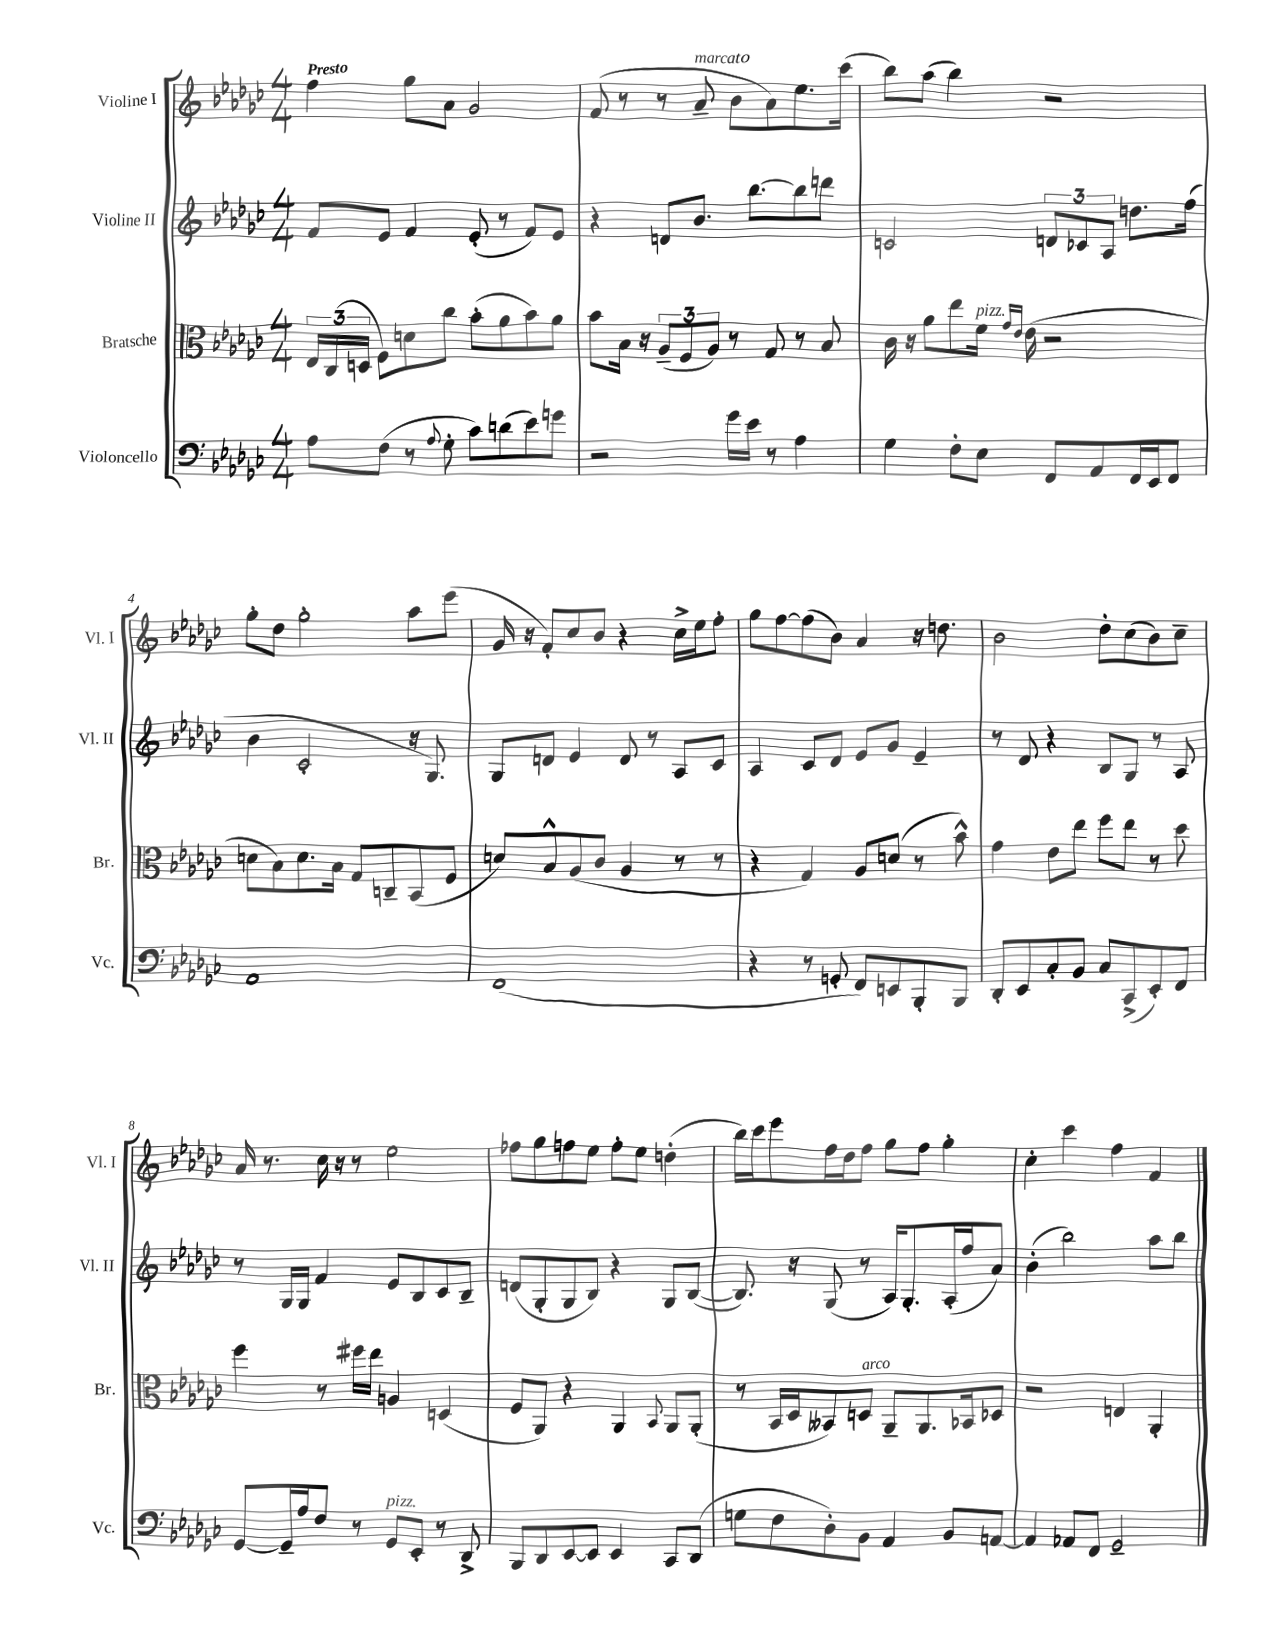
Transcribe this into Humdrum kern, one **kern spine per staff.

**kern	**kern	**kern	**kern
*part4	*part3	*part2	*part1
*staff4	*staff3	*staff2	*staff1
*I"Violoncello	*I"Bratsche	*I"Violine II	*I"Violine I
*I'Vc.	*I'Br.	*I'Vl. II	*I'Vl. I
*clefF4	*clefC3	*clefG2	*clefG2
*k[b-e-a-d-g-c-]	*k[b-e-a-d-g-c-]	*k[b-e-a-d-g-c-]	*k[b-e-a-d-g-c-]
*M4/4	*M4/4	*M4/4	*M4/4
=1	=1	=1	=1
!	!	!	!LO:TX:a:B:t=Presto
8A-\L	24E-/LL	8f/L	4ff\
.	(24C-/	.	.
.	24Dn/JJ	.	.
(8F\J	8F\L)	8e-/J	.
8r	8dn\	4f/	8gg-\L
8qqA-/	.	.	.
8G-'\	8cc-\J	.	8a-\J
8c-\L)	(8b-'\L	(8e-'/	2g-/
(8dn\	8a-\	8r	.
8e-\)	8b-\)	8f/L)	.
8gn\J	8a-\J	8e-/J	.
=2	=2	=2	=2
2r	8b-\L	4r	(8f/
.	16B-\Jk	.	8r
.	16r	.	.
.	(12A-~/L	8dn/L	8r
.	12F/	.	.
!	!	!	!LO:TX:a:i:t=marcato
.	.	8.b-/J	8a-~/
.	12A-/J)	.	.
16g-\LL	8r	.	8b-\L
16e-\JJ	.	[8.bb-\L	.
8r	8G-/	.	8a-\)
4A-\	8r	8bb-\]	8.ee-\
.	8B-/	8dddn\J	.
.	.	.	(16ccc-\Jk
=3	=3	=3	=3
4G-\	16c-\	2cn/	8bb-\L)
.	16r	.	.
.	8a-\L	.	(8aa-\J
8F'\L	8ee-\	.	4bb-\)
!	!LO:TX:a:i:t=pizz.	!	!
8E-\J	16f\Jk	.	.
.	16qqg-/LL	.	.
.	16qqe-/JJ	.	.
.	(16e-\	.	.
8FF/L	2r	12dn/L	2r
.	.	12c-X/	.
8AA-/	.	.	.
.	.	12A-/J	.
16FF/L	.	8.ddn\L	.
16EE-/J	.	.	.
8FF/J	.	.	.
.	.	(16ff\Jk	.
!!LO:LB:g=z
=4	=4	=4	=4
1AA-	8dn\L	4b-\	8gg-'\L
.	8B-\)	.	8dd-\J
.	8.d\	2c-'/	2gg-'\
.	16B-\Jk	.	.
.	8G-/L	.	.
.	8Cn~/	.	.
.	(8BB-/	16r	8aa-\L
.	.	8.G-/)	.
.	8F/J	.	(8eee-\J
=5	=5	=5	=5
(1FF	8dn/L)	8G-/L	16g-/
.	.	.	16r
.	8B-^^/	8dn/J	8f'/L)
.	(8A-/	4e-/	8cc-/
.	8c-/J	.	8b-/J
.	4A-/	8d/	4r
.	.	8r	.
.	8r	8A-/L	16cc-^\LL
.	.	.	16ee-\J
.	8r	8c-/J	8ff'\J
=6	=6	=6	=6
4r	4r	4A-/	8gg-\L
.	.	.	[8ff\
8r	4G-/)	8c-/L	(8ff\]
8GGn'/	.	8d-/J	8b-\J)
8FF/L)	8A-/L	8e-/L	4a-/
8EEn/	(8dn/J	8g-/J	.
8BBB-'/	8r	4e-~/	16r
.	.	.	8.ddn\
8BBB-/J	8b-^^\)	.	.
=7	=7	=7	=7
8DD-'/L	4g-\	8r	2b-\
8EE-/	.	8d-/	.
8C-'/	8e-\L	4r	.
8BB-/J	8ee-\J	.	.
8C-/L	8ff\L	8B-/L	8dd-'\L
(8CC-^/	8ee-\J	8G-/J	(8cc-\
8EE-'/)	8r	8r	8b-\)
8FF/J	8dd-\	8A-/	8cc-~\J
!!LO:LB:g=z
=8	=8	=8	=8
[8GG-/L	4ff\	8r	16a-/
.	.	.	8.r
16GG-~/L]	.	16G-/LL	.
16A-/J	.	16G-/JJ	.
8F/J	8r	4f/	16cc-\
.	.	.	16r
8r	16ff#X\LL	.	8r
.	16ee-\JJ	.	.
!LO:TX:a:i:t=pizz.	!	!	!
8GG-/L	4An/	8e-/L	2ee-\
8EE-'/J	.	8B-/	.
8r	(4Dn/	8c-/	.
8DD-^/	.	8B-~/J	.
=9	=9	=9	=9
8BBB-/L	8F/L	(8dn/L	8ff-X\L
8DD-/	8AA-/J)	8G-'/	8gg-\
[8EE-/	4r	8G-/	8ffn\
8EE-/J]	.	8B-/J)	8ee-\J
4EE-/	4AA-/	4r	8ff'\L
.	.	.	8ee-\J
.	8qqBB-/	.	.
8CC-/L	8AA-/L	8G-/L	(4ddn'\
(8DD-/J	(8AA-'/J	([8B-/J	.
=10	=10	=10	=10
8Gn\L	8r	8.B-/])	16bb-\LL)
.	.	.	16ccc-\J
8F\	16BB-/LL	.	8eee-\
.	16D-/J	16r	.
8D-'\)	8BB--X/)	(8G-/	16ff\L
.	.	.	16dd-\J
!	!LO:TX:a:i:t=arco	!	!
8BB-\J	8Dn/J	8r	8ff\J
4AA-/	8AA-~/L	16A-/KL)	8gg-\L
.	.	8.G-'/	.
.	8.AA-/	.	8ff\J
8BB-/L	.	(16A-'/L	4gg-'\
.	16BB-X/k	16ff/J	.
[8AAn/J	8D-X/J	8a-/J)	.
=11	=11	=11	=11
4AA/]	2r	(4b-'\	4cc-'\
8AA-X/L	.	2bb-\)	4ccc-\
8FF/J	.	.	.
2GG-~/	4En/	.	4ff\
.	4AA-'/	8aa-\L	4f/
.	.	8bb-\J	.
==	==	==	==
*-	*-	*-	*-
